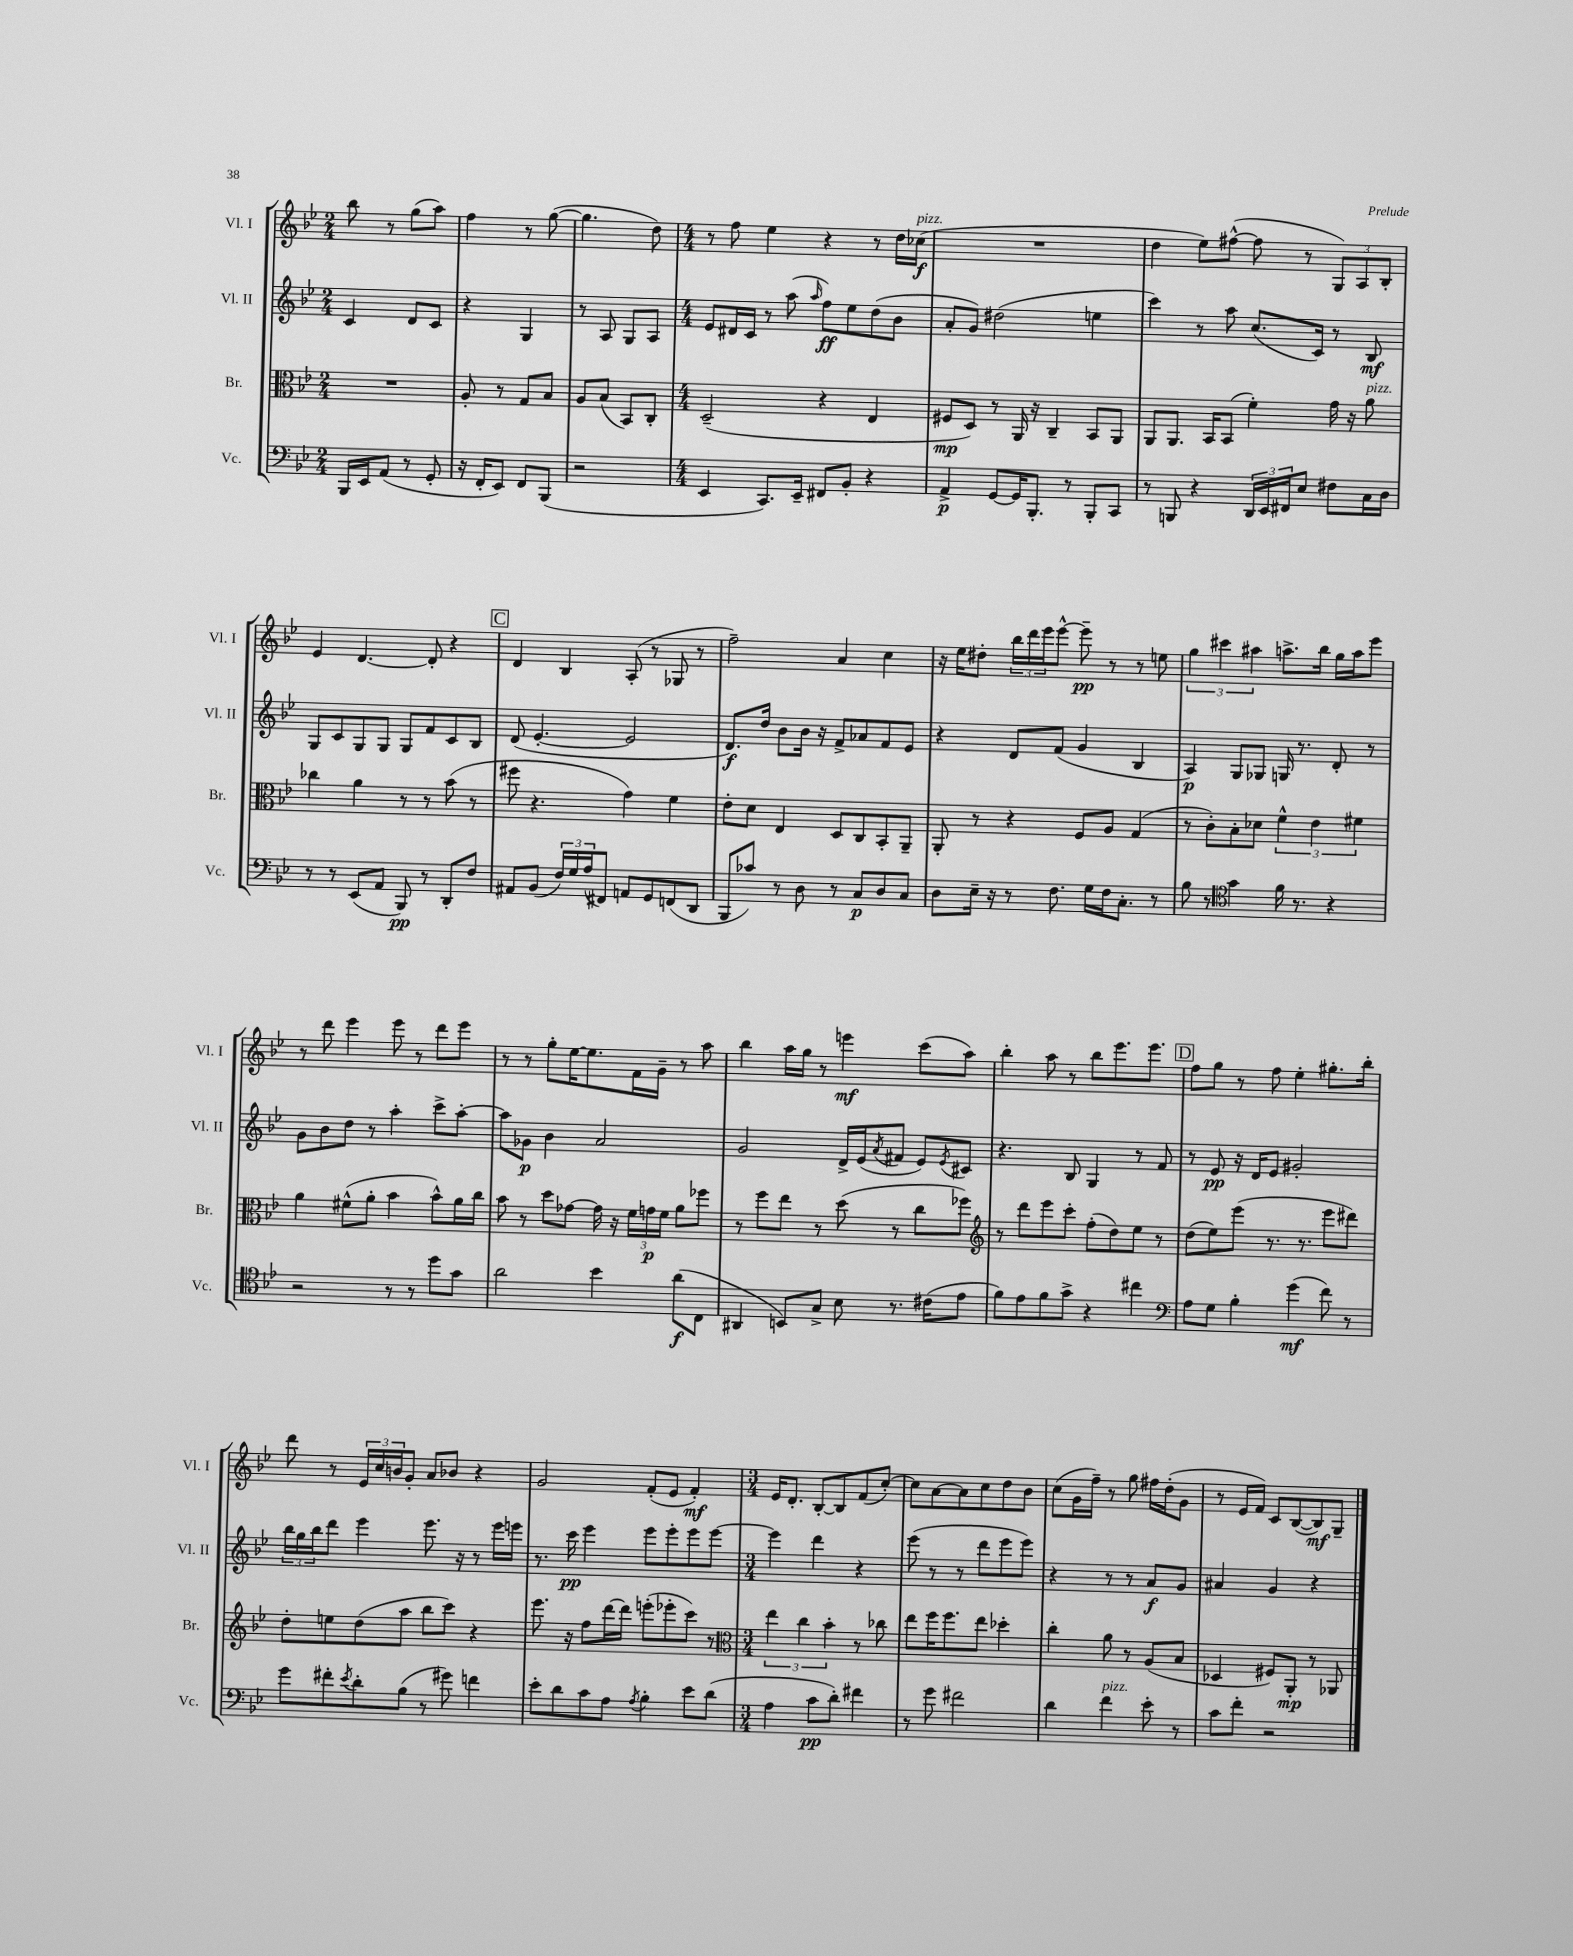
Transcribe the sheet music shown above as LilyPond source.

<<
\new StaffGroup <<
\new Staff = "s0" \with { instrumentName = "Vl. I" shortInstrumentName = "Vl. I" } {
    \clef treble \key bes \major \numericTimeSignature \time 2/4
    bes''8 r8 g''8( a''8) |
    f''4 r8 g''8~( |
    g''4. d''8) |
    \numericTimeSignature \time 4/4 r8 f''8 ees''4 r4 r8 d''16 ces''16\f^\markup { \italic "pizz." }( |
    R1 |
    d''4 ees''8) fis''8~-^( fis''8 r8 \tuplet 3/2 { g8) a8 bes8-. } |
    ees'4 d'4.~ d'8-. r4 |
    \mark \markup { \box "C" } d'4 bes4 a8-.( r8 ges8 r8 |
    f''2--) a'4 c''4 |
    r16 ees''16 dis''8-. \tuplet 3/2 { bes''16 d'''16 ees'''16 } ees'''8~-^ ees'''8--\pp r8 r8 e''8 |
    \tuplet 3/2 { g''4 cis'''4 ais''4 } a''8.-> bes''16 g''16 a''16 ees'''8 |
    r8 d'''8 ees'''4 ees'''8 r8 d'''8 ees'''8 |
    r8 r8 g''8-. ees''16~ ees''8. f'16 g'16-- r8 a''8 |
    bes''4 a''16 g''16 r8 e'''4\mf c'''8( a''8) |
    bes''4-. a''8 r8 bes''8 ees'''8. ees'''8. |
    \mark \markup { \box "D" } f''8 g''8 r8 f''8 ees''4-. gis''8.-. bes''16-. |
    d'''8 r8 \tuplet 3/2 { ees'16 c''16 b'16 } g'8-. a'8 bes'8 r4 |
    g'2 f'8-.( ees'8 f'4-.\mf) |
    \numericTimeSignature \time 3/4 ees'16 d'8.-. bes8~-. bes8 f'8( c''8~-.) |
    c''8 a'8~ a'8 c''8 d''8 bes'8 |
    c''8( g'16 f''16--) r8 g''8 fis''16 d''16-.( g'8 |
    r8 ees'16 f'16) c'8 bes8~( bes8\mf) g8-- \bar "|." |
}
\new Staff = "s1" \with { instrumentName = "Vl. II" shortInstrumentName = "Vl. II" } {
    \clef treble \key bes \major \numericTimeSignature \time 2/4
    c'4 d'8 c'8 |
    r4 g4 |
    r8 a8 g8 a8 |
    \numericTimeSignature \time 4/4 ees'8 dis'16 c'16 r8 a''8( \grace { a''16 } f''8\ff) ees''8 d''8( bes'8 |
    a'8-. g'8) dis''2( e''4 |
    c'''4) r8 a''8 c''8.( c'16) r8 bes8\mf |
    g8 c'8 g8 g8 g8 f'8 c'8 bes8 |
    \mark \markup { \box "C" } d'8( ees'4.~-. ees'2 |
    d'8.\f) d''16 bes'8 bes'16 r16 f'8-> aes'8 f'8 ees'8 |
    r4 d'8 f'8( g'4 bes4 |
    a4\p) g8 ges8 g16 r8. d'8-. r8 |
    g'8 bes'8 d''8 r8 a''4-. c'''8-> a''8~-. |
    a''8 ges'8\p bes'4 a'2 |
    g'2 d'16-> ees'16( \acciaccatura { a'8 } fis'8 ees'8) \acciaccatura { ees'8 } cis'8 |
    r4. bes8 g4 r8 f'8 |
    \mark \markup { \box "D" } r8 ees'8\pp r16 d'16 ees'8 gis'2-. |
    \tuplet 3/2 { bes''16 g''16 bes''16 } d'''8 ees'''4 ees'''8. r16 r8 ees'''16 e'''16 |
    r8. c'''16\pp ees'''4 ees'''8 ees'''8-. ees'''8 ees'''8~ |
    \numericTimeSignature \time 3/4 ees'''4 d'''4 r4 |
    ees'''8( r8 r8 d'''8 ees'''8 ees'''8) |
    r4 r8 r8 a'8\f g'8 |
    ais'4 g'4 r4 \bar "|." |
}
\new Staff = "s2" \with { instrumentName = "Br." shortInstrumentName = "Br." } {
    \clef alto \key bes \major \numericTimeSignature \time 2/4
    R2 |
    a8-. r8 g8 bes8 |
    a8 bes8( bes,8) c8-. |
    \numericTimeSignature \time 4/4 d2--( r4 ees4 |
    fis8\mp d8) r8 a,16 r16 c4-- bes,8 a,8 |
    a,8 a,8. bes,16 bes,8( f'4-.) g'16 r16 a'8^\markup { \italic "pizz." } |
    ces''4 a'4 r8 r8 bes'8( r8 |
    \mark \markup { \box "C" } fis''8 r4. g'4) f'4 |
    ees'8-. d'8 ees4 d8 c8 bes,8-. a,8-- |
    a,8-. r8 r4 f8 a8 g4( |
    r8 c'8-.) bes8-. des'8 \tuplet 3/2 { f'4-^ ees'4 fis'4 } |
    a'4 fis'8-^( a'8-. bes'4 bes'8-^) a'16 c''16 |
    bes'8 r8 d''8 ges'8~ ges'16 r16 \tuplet 3/2 { f'16 g'16\p f'16 } a'8 fes''8 |
    r8 f''8 ees''8 r8 d''8( r8 c''8 fes''8) |
    \clef treble r8 d'''8 ees'''8 c'''8-. f''8-.( d''8) ees''8 r8 |
    \mark \markup { \box "D" } d''8( ees''8) ees'''8( r8. r8. ees'''8 dis'''8) |
    d''8-. e''8 d''8( a''8 bes''8 c'''8) r4 |
    ees'''8. r16 f''8 d'''16~ d'''16 e'''8-.( ees'''8-. c'''8) r8 |
    \numericTimeSignature \time 3/4 \clef alto \tuplet 3/2 { ees''4 c''4 bes'4-. } r8 ces''8 |
    ees''8 f''16 f''8. ees''8 des''4-. |
    c''4-. a'8 r8 a8( bes8 |
    des4 fis8) a,8-.\mp r8 aes,8 \bar "|." |
}
\new Staff = "s3" \with { instrumentName = "Vc." shortInstrumentName = "Vc." } {
    \clef bass \key bes \major \numericTimeSignature \time 2/4
    bes,,16 ees,16 a,8( r8 g,8-. |
    r16 f,16-. ees,8) f,8 bes,,8( |
    r2 |
    \numericTimeSignature \time 4/4 ees,4 c,8.) ees,16-- fis,8 bes,8-. r4 |
    a,4->\p g,8~ g,16 bes,,8.-. r8 bes,,8-. c,8 |
    r8 b,,8 r4 \tuplet 3/2 { d,16 ees,16 fis,16 } ees8 fis8 c16 d16 |
    r8 r8 ees,8( a,8 bes,,8\pp) r8 d,8-. f8 |
    \mark \markup { \box "C" } ais,8 bes,8( \tuplet 3/2 { f16) g16 a16( } fis,8) a,8 g,8 f,8( d,8 |
    bes,,8 ces'8) r8 d8 r8 c8\p d8 c8 |
    d8 ees16-- r16 r8 f8. g16 f16 c8.-. r8 |
    bes8 r8 \clef tenor g'4 f'16 r8. r4 |
    r2 r8 r8 d''8 g'8 |
    a'2 bes'4 a'8\f( c8 |
    ais,4 b,8) g8-> bes8 r8. cis'16( ees'8 |
    f'8) ees'8 f'8 g'8-> r4 cis''4 |
    \mark \markup { \box "D" } \clef bass a8 g8 bes4-. g'4\mf( f'8) r8 |
    g'8 fis'8-. \acciaccatura { ees'8 } d'8-. bes8( r8 gis'8) f'4 |
    ees'8-. d'8 c'8 a8 \acciaccatura { a8 } bes4-. ees'8 d'8( |
    \numericTimeSignature \time 3/4 a4 c'8\pp d'8-.) fis'4 |
    r8 g'8 fis'2 |
    d'4 f'4^\markup { \italic "pizz." } ees'8-. r8 |
    c'8 f'8-. r2 \bar "|." |
}
>>
>>
\layout { \context { \Score \remove "Bar_number_engraver" } }
